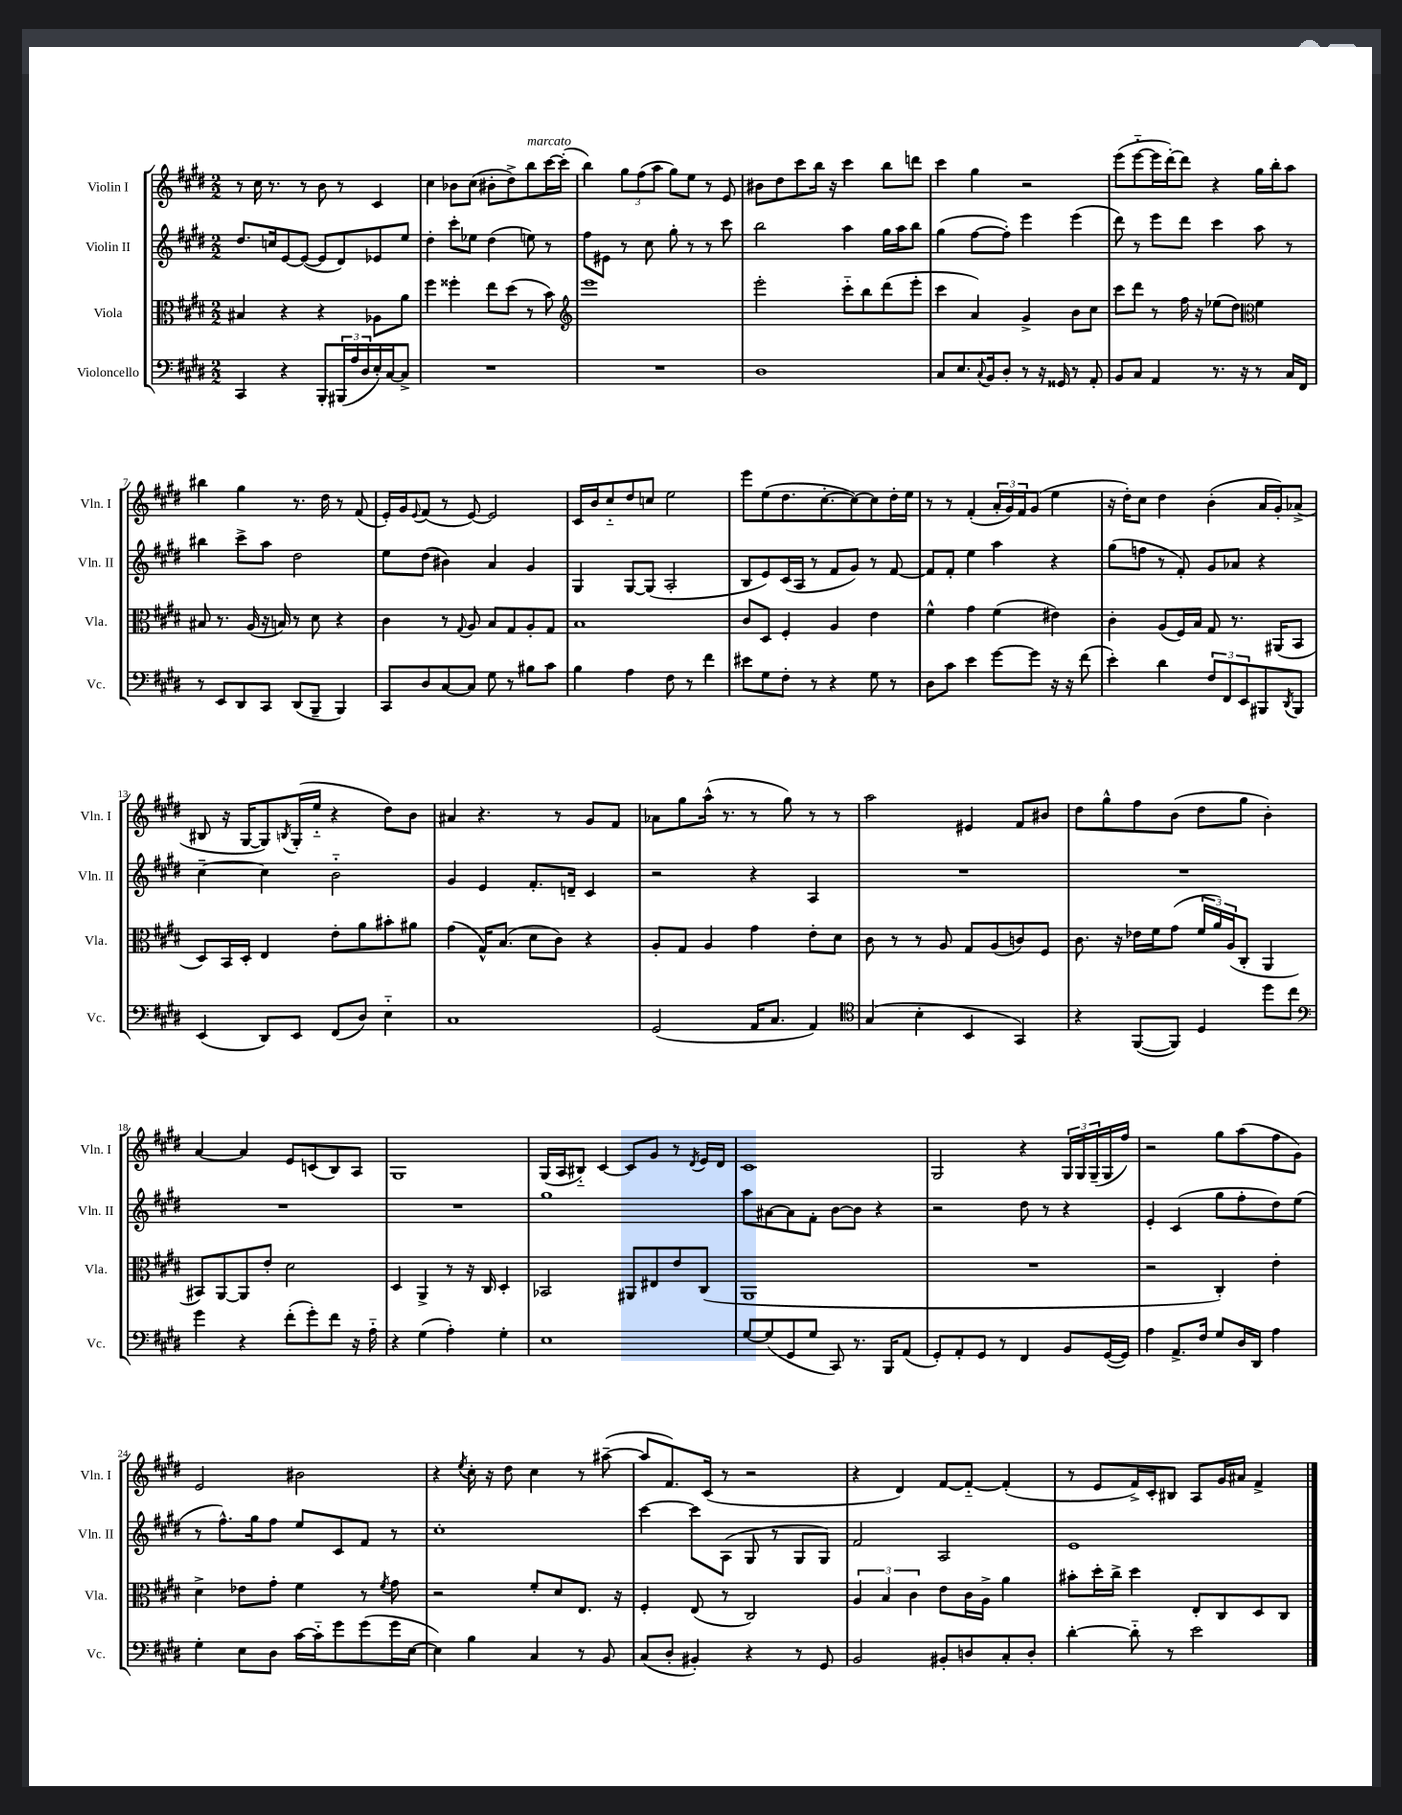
<<
\new StaffGroup <<
\new Staff = "s0" \with { instrumentName = "Violin I" shortInstrumentName = "Vln. I" } {
    \clef treble \key e \major \numericTimeSignature \time 2/2
    r8 cis''16 r8. r8 b'8 r8 cis'4 |
    cis''4 bes'8 cis''8( bis'8-. dis''8->) b''8^\markup { \italic "marcato" } cis'''16~ cis'''16-.( |
    b''4) \tuplet 3/2 { gis''8 fis''8( a''8 } gis''8) e''8 r8 e'8 |
    bis'8 dis''8 cis'''8 b''16 r16 cis'''4 b''8 d'''8 |
    cis'''4 gis''4 r2 |
    e'''8( e'''8~-_ e'''16 dis'''16~-.) dis'''8 r4 gis''16 b''16-. a''8 |
    bis''4 gis''4 r8. dis''16 r8 fis'8( |
    e'16-.) gis'16 \appoggiatura { e'8 } fis'8( r8 e'8~) e'2 |
    cis'16 b'16 cis''8-_ dis''8 c''8 e''2 |
    e'''8 e''8( dis''8. cis''8.~-. cis''8~) cis''8 dis''16-. e''16 |
    r8 r8 fis'4-.( \tuplet 3/2 { a'16-. gis'16) fis'16 } gis'8( e''4 |
    r16 dis''16-.) cis''8 dis''4 b'4-.( a'16 gis'16-.) aes'8->( |
    bis8 r16 gis16~ gis8) \acciaccatura { b8 } gis16-.( e''16-_ r4 dis''8) b'8 |
    ais'4 r4. r8 gis'8 fis'8 |
    aes'8 gis''8 a''16-^( r8. r8 gis''8) r8 r8 |
    a''2 eis'4 fis'8 bis'8 |
    dis''8 gis''8-^ fis''8 b'8( dis''8 gis''8 b'4-.) |
    a'4~ a'4 e'8 c'8( b8) a8 |
    gis1 |
    gis16( a16 bis8-_) cis'4~ cis'8 gis'8 r8 \acciaccatura { dis'8 } e'16 dis'16 |
    cis'1 |
    gis2 r4 \tuplet 3/2 { gis16 gis16 gis16--( } gis16 fis''16) |
    r2 gis''8 a''8( fis''8 gis'8) |
    e'2 bis'2 |
    r4 \acciaccatura { e''8 } cis''16-. r16 dis''8 cis''4 r8 ais''8~--( |
    ais''8 fis'8.) cis'16( r8 r2 |
    r4 dis'4) fis'8~ fis'8~-_ fis'4-.( |
    r8 e'8 fis'16->) cis'16-. bis8 a8 gis'16 ais'16 fis'4-> \bar "|." |
}
\new Staff = "s1" \with { instrumentName = "Violin II" shortInstrumentName = "Vln. II" } {
    \clef treble \key e \major \numericTimeSignature \time 2/2
    dis''8. c''16 e'8~ e'8~( e'8 dis'8) ees'8 e''8 |
    dis''4-. cis'''8-. ees''8 dis''4( e''8) r8 |
    fis''8 eis'8 r8 cis''8 gis''8-. r8 r8 cis'''8 |
    b''2 a''4 gis''16 a''16 b''8 |
    gis''4( fis''8~ fis''8-.) e'''4 e'''4( |
    dis'''8) r8 e'''8 dis'''8 cis'''4 a''8 r8 |
    bis''4 cis'''8-> a''8 dis''2 |
    e''8 dis''8( bis'4) a'4 gis'4 |
    gis4 gis8~ gis8( a2-. |
    b8 e'8) cis'16( a16 r8 fis'8 gis'8) r8 fis'8~ |
    fis'8 fis'8-. e''4 a''4 r4 |
    gis''8( f''8 r8 fis'8-.) gis'8 aes'8 r4 |
    cis''4~-- cis''4 b'2-_ |
    gis'4 e'4 fis'8.-. d'16-- cis'4 |
    r2 r4 a4 |
    R1 |
    R1 |
    R1 |
    R1 |
    gis''1 |
    a''8 ais'8~ ais'8 fis'8-. b'8~ b'8 r4 |
    r2 dis''8 r8 r4 |
    e'4-. cis'4( gis''8 fis''8-. dis''8) e''8( |
    r8 fis''8.-^) gis''16 fis''8 e''8 cis'8 fis'8 r8 |
    cis''1-. |
    cis'''4~ cis'''8 a8( gis8 r8 gis8 gis8) |
    fis'2 a2 |
    e'1 \bar "|." |
}
\new Staff = "s2" \with { instrumentName = "Viola" shortInstrumentName = "Vla." } {
    \clef alto \key e \major \numericTimeSignature \time 2/2
    bis4 r4 r4 aes8 a'8 |
    fis''4 fisis''4-. e''8 dis''8( r8 b'8) |
    \clef treble e'''1 |
    e'''2-. cis'''8-_ b''8 dis'''8( e'''8-. |
    cis'''4 a'4) gis'4-> b'8 cis''8 |
    cis'''8 dis'''8 r8 fis''16 r16 ees''8( dis''8) \clef alto fis'4 |
    bis8 r8. a16( r16 b16) r8 dis'8 r4 |
    cis'4 r8 \appoggiatura { gis8 } a8 b8 gis8 a8-. gis8 |
    b1 |
    cis'8 dis8 fis4-. a4 e'4 |
    fis'4-^ gis'4 fis'4( eis'4) |
    cis'4-. a8( fis16) b16 gis8 r8. ais,16( b,8 |
    dis8) b,16 dis16-. e4 e'8-. a'8 bis'8-. ais'8 |
    gis'4( gis16-^) b8.( dis'8 cis'8) r4 |
    a8-. gis8 a4 gis'4 e'8-. dis'8 |
    cis'8 r8 r8 a8 gis8 a8( c'8) fis8 |
    cis'8. r16 ees'16 fis'16 gis'8( \tuplet 3/2 { fis'16 a'16) a16( } cis8-. a,4 |
    bis,8) a,8~ a,8 e'8-. dis'2 |
    dis4 a,4-> r8 r16 cis16 dis4-. |
    bes,2 ais,8 eis8 e'8 cis8( |
    a,1 |
    R1 |
    r2 cis4-.) e'4-. |
    dis'4-> ees'8 gis'8-. fis'4 r8 \acciaccatura { fis'8 } gis'8 |
    r2 fis'8-. dis'8 e8. r16 |
    fis4-. e8( r8 cis2) |
    \tuplet 3/2 { a4 b4 cis'4 } e'8 cis'16 a16-> a'4 |
    bis'8-. dis''16-. cis''16-> dis''4 e8-. cis8 dis8 cis8 \bar "|." |
}
\new Staff = "s3" \with { instrumentName = "Violoncello" shortInstrumentName = "Vc." } {
    \clef bass \key e \major \numericTimeSignature \time 2/2
    cis,4 r4 b,,8-. \tuplet 3/2 { bis,,16( a16 dis16 } e16-.) cis16~ cis8-> |
    R1 |
    R1 |
    dis1 |
    cis8 e8. \appoggiatura { cis8 } b,16 dis8-. r8 r16 gisis,16 r8 a,8-. |
    b,8 cis8 a,4 r8. r16 r8 cis16 fis,16 |
    r8 e,8 dis,8 cis,8 dis,8( b,,8-- b,,4) |
    cis,8 dis8 cis8~ cis8 gis8 r8 bis8 cis'8 |
    b4 a4 fis8 r8 fis'4 |
    eis'8 gis8 fis8-. r8 r4 gis8 r8 |
    dis8 cis'8 e'4 gis'8~ gis'8 r16 r16 fis'8( |
    e'4-.) dis'4 \tuplet 3/2 { fis8 fis,8 e,8 } bis,,8 \acciaccatura { dis,8 } bis,,8 |
    e,4( dis,8) e,8 fis,8( dis8) e4-_ |
    cis1 |
    gis,2( a,16 cis8. a,4) |
    \clef tenor gis4( b4-. b,4 gis,4) |
    r4 fis,8~( fis,8) dis4 dis''8 cis''8 |
    \clef bass gis'4 r4 fis'8-.( gis'8-.) fis'8 r16 a16-_ |
    r4 gis4( a4-.) gis4-. |
    e1 |
    gis8~ gis8( gis,8 gis8 cis,8) r8. b,,16 a,8( |
    gis,8-.) a,8-. gis,8 r8 fis,4 b,8 gis,16~( gis,16) |
    a4 a,8.-> fis16 gis8 dis16 dis,16 a4 |
    gis4-. e8 dis8 cis'16~ cis'16-_ gis'8 gis'8( gis'16 e16~ |
    e4) b4 cis4 r8 b,8 |
    cis8( dis8-. bis,4-.) r4 r8 gis,8 |
    b,2 bis,8-. d8 cis8-. d8-. |
    dis'4~-. dis'8-_ r8 e'2 \bar "|." |
}
>>
>>
